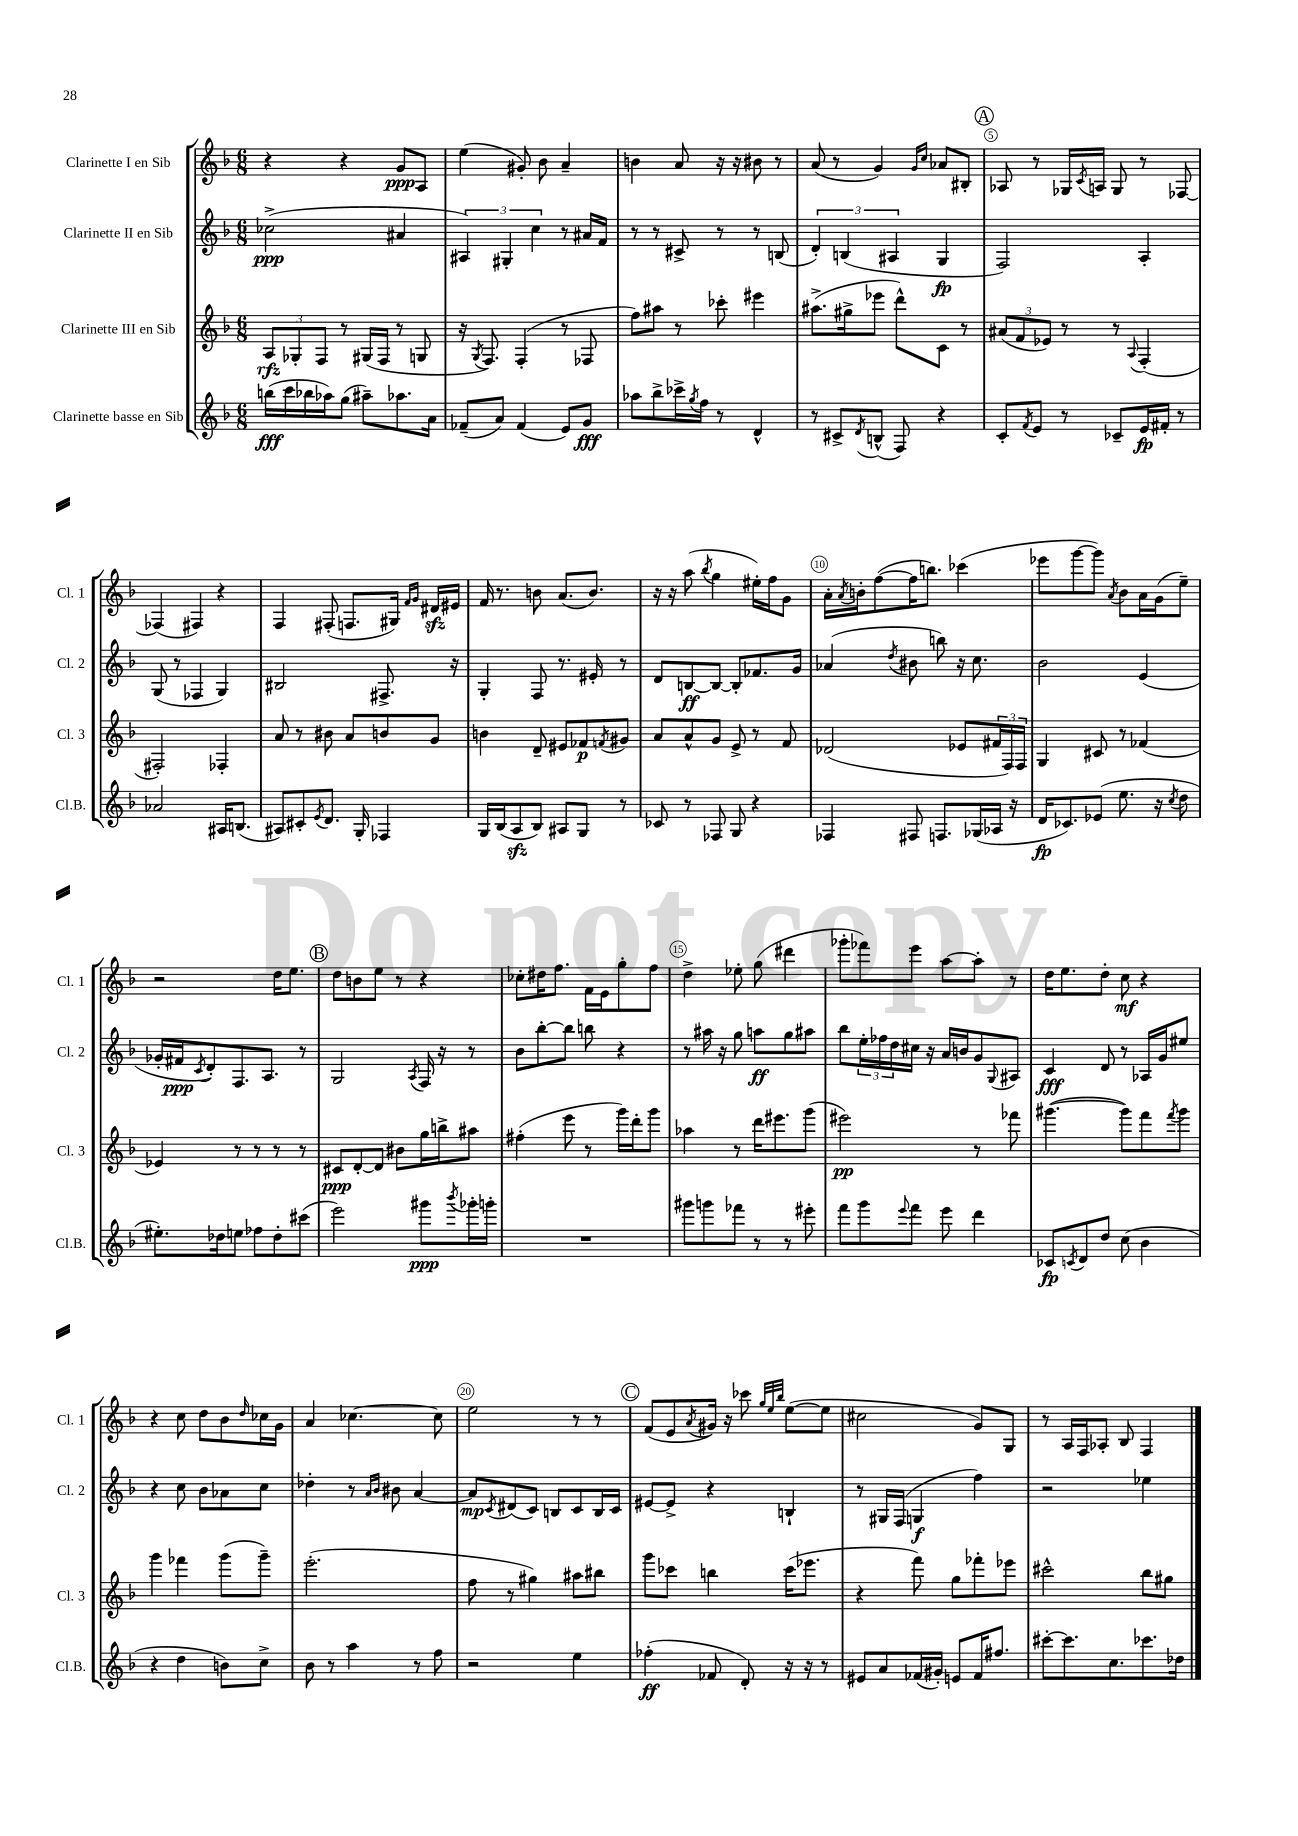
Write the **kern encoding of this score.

**kern	**kern	**kern	**kern
*staff4	*staff3	*staff2	*staff1
*clefG2	*clefG2	*clefG2	*clefG2
*k[b-]	*k[b-]	*k[b-]	*k[b-]
*M6/8	*M6/8	*M6/8	*M6/8
(16bb	12A	(2cc-^	4r
16ccc	.	.	.
.	12G-'	.	.
16bb-	.	.	.
.	12F	.	.
16aa-)	.	.	.
(8gg	8r	.	4r
8aa#~)	(16G#	.	.
.	16F	.	.
8.aa-	8r	4a#	8g
.	8G	.	8A
16a	.	.	.
=	=	=	=
(8f-~	16r	6A#)	(4ee
.	8qG	.	.
.	8.F)	.	.
8a)	.	.	.
.	.	6G#'	.
(4f-	(4F'	.	8g#')
.	.	6cc	.
.	.	.	8b-
8e)	8r	8r	4a~
8g	8F-	16a#	.
.	.	16f	.
=	=	=	=
8aa-	8ff)	8r	4b
8bb-^	8aa#	8r	.
16ccc-^	8r	8c#^	8a
8qgg	.	.	.
16ff	.	.	.
8r	8ccc-'	8r	16r
.	.	.	16r
4d^^	4eee#	8r	8b#
.	.	(8B	8r
=	=	=	=
8r	(8.aa#^	6d')	(8a
8c#^	.	.	8r
.	.	(6B	.
.	16gg#^	.	.
8qd	.	.	.
(8B^^	8eee-	.	4g)
.	.	6A#	.
8F)	8ddd^^)	.	.
.	.	.	16qqg
.	.	.	16qqcc
4r	8c	4G	8a-
.	8r	.	8B#'
=	=	=	=
8c'	(12a#	2F)	8A-
.	12f	.	.
8qf	.	.	.
8e	.	.	8r
.	12e-)	.	.
8r	8r	.	16G-
.	.	.	8qc
.	.	.	16A
8c-~	8r	.	8G-
.	8qqA	.	.
16e	(4F'	4A'	8r
16f#'	.	.	.
8r	.	.	[8F-
=	=	=	=
2a-	2F#')	(8G	(4F-]
.	.	8r	.
.	.	4F-	4F#)
16A#	4F-'	4G)	4r
(8.B	.	.	.
=	=	=	=
8A#)	8a	2B#	4F
8c#'	8r	.	.
8qe	.	.	.
8.d	8b#	.	(8F#'
.	8a	.	8.F
16G'	.	.	.
4F-	8b	8.F#^	.
.	.	.	16G#)
.	.	.	16qqf
.	.	.	16qqg
.	8g	.	16d#
.	.	16r	16e#
=	=	=	=
16G	4b	4G'	16f
(16B-	.	.	8.r
8A	.	.	.
8B-)	8d~	8F	8b
8A#	8e#	8.r	(8.a
8G	8f-	.	.
.	.	16e#'	8.b)
.	8qf	.	.
8r	8g#	8r	.
=	=	=	=
8c-	8a	8d	16r
.	.	.	16r
8r	8a^^	[8B	(8aa
.	.	.	8qbb-
8F-	8g	8B_	4gg
8G	8e^	8B']	.
4r	8r	8.f-	16ee#')
.	.	.	16ff
.	8f	.	8g
.	.	16g	.
=	=	=	=
4F-	(2d-	(4a-	16a'
.	.	.	8qa
.	.	.	16b'
.	.	.	([8ff
.	.	8qdd	.
8F#	.	8b#	16ff]
.	.	.	8.bb)
8.F	.	8bb)	.
.	8e-	16r	(4ccc-
(16G-	.	8.cc	.
16A-	24f#	.	.
.	24F)	.	.
16r	.	.	.
.	24F	.	.
=	=	=	=
16d	4G	2b-	8eee-
8.c-)	.	.	.
.	.	.	[8ggg
(8e-	8c#	.	8ggg])
.	.	.	8qa
8.ee	8r	.	8b-
.	(4f-	(4e	16a
16r	.	.	(16g
8qcc	.	.	.
8dd	.	.	8ee~)
=	=	=	=
8.ee#')	4e-)	16g-'	2r
.	.	16f#	.
.	.	8qc	.
.	.	8d')	.
16dd-	.	.	.
8ee	8r	8.F	.
8ff-	8r	.	.
.	.	8.A	.
8dd-'	8r	.	16dd
.	.	.	8.ee
(8ccc#	8r	8r	.
=	=	=	=
2eee)	8c#	2G	8dd
.	[8d'	.	8b
.	8d]	.	8ee
.	8b#	.	8r
.	.	8qA	.
8ggg#	16gg	16F	4r
.	16bb^	16r	.
8qbbb-	.	.	.
16ggg-'	8aa#	8r	.
16ggg'	.	.	.
=	=	=	=
2.r	(4ff#'	8b-	8cc-'
.	.	[8bb-'	16dd#
.	.	.	8.ff
.	8eee	8bb-]	.
.	8r	8bb	16f
.	.	.	16e
.	16ggg)	4r	8gg'
.	16ddd'	.	.
.	8ggg	.	8ff
=	=	=	=
8ggg#	4aa-	8r	4dd^
8ggg	.	16aa#	.
.	.	16r	.
8fff-	8r	8gg	8ee-'
8r	16ddd	8aa	(8gg
.	8.eee#	.	.
8r	.	8gg	4ddd#
8eee#'	(8ggg	8aa#	.
=	=	=	=
8fff	2eee#)	8bb-	8ggg-'
8ggg	.	24ee'	8fff-)
.	.	24ff-	.
.	.	24dd	.
8qqeee	.	.	.
8fff	.	16cc#	8eee
.	.	16r	.
8eee	.	16a	[8aa
.	.	16b	.
4ddd	8r	8g	8aa']
.	.	8qqG	.
.	8fff-	8A#	8r
=	=	=	=
8c-	([4.ggg#	4c	16dd
.	.	.	8.ee
8qc	.	.	.
8d	.	.	.
8dd	.	8d	8dd'
(8cc	8ggg#])	8r	8cc
4b-	8fff	16A-	4r
.	.	16g	.
.	8qfff	.	.
.	8ggg#	8ee#	.
=	=	=	=
4r	4ggg	4r	4r
4dd	4fff-	8cc	8cc
.	.	8b-	8dd
8b)	(8ggg	8a-	8b-
.	.	.	16qqdd
8cc^	8ggg~)	8cc	16cc-
.	.	.	16g
=	=	=	=
8b-	(2.eee'	4dd-'	4a
8r	.	.	.
4aa	.	8r	[4.cc-
.	.	16qqa	.
.	.	16qqb-	.
.	.	8b#	.
8r	.	[4a	.
8ff	.	.	8cc-]
=	=	=	=
2r	8ff	8a]	2ee
.	.	8qc	.
.	8r	(8d#	.
.	4gg#)	8c)	.
.	.	8B	.
4ee	8aa#	8c	8r
.	8bb#	16B	8r
.	.	16c	.
=	=	=	=
(4ff-'	8ggg	[8e#	(8f
.	8ccc-	8e#^]	8e
.	.	.	8qa
8f-	4bb	4r	16g#)
.	.	.	16r
8d')	.	.	8ccc-
.	.	.	32qqgg
.	.	.	32qqee
.	.	.	32qqbb-
16r	(16ccc-	4B`	([8ee
16r	8.eee-	.	.
8r	.	.	8ee]
=	=	=	=
8e#	4r	8r	2cc#
8a	.	16G#	.
.	.	(16F	.
(16f-	8fff)	4G	.
16g#')	.	.	.
8e	8gg	.	.
16f-	8fff-'	4ff)	8g)
8.ff#	.	.	.
.	8eee-	.	8G
=	=	=	=
[8ccc#'	2ccc#^^	2r	8r
8.ccc#]	.	.	16A
.	.	.	16F
.	.	.	8A-'
8.cc	.	.	.
.	.	.	8B-
8.ccc-	8bb-	4ee-	4F
.	8gg#	.	.
16dd-	.	.	.
==	==	==	==
*-	*-	*-	*-
